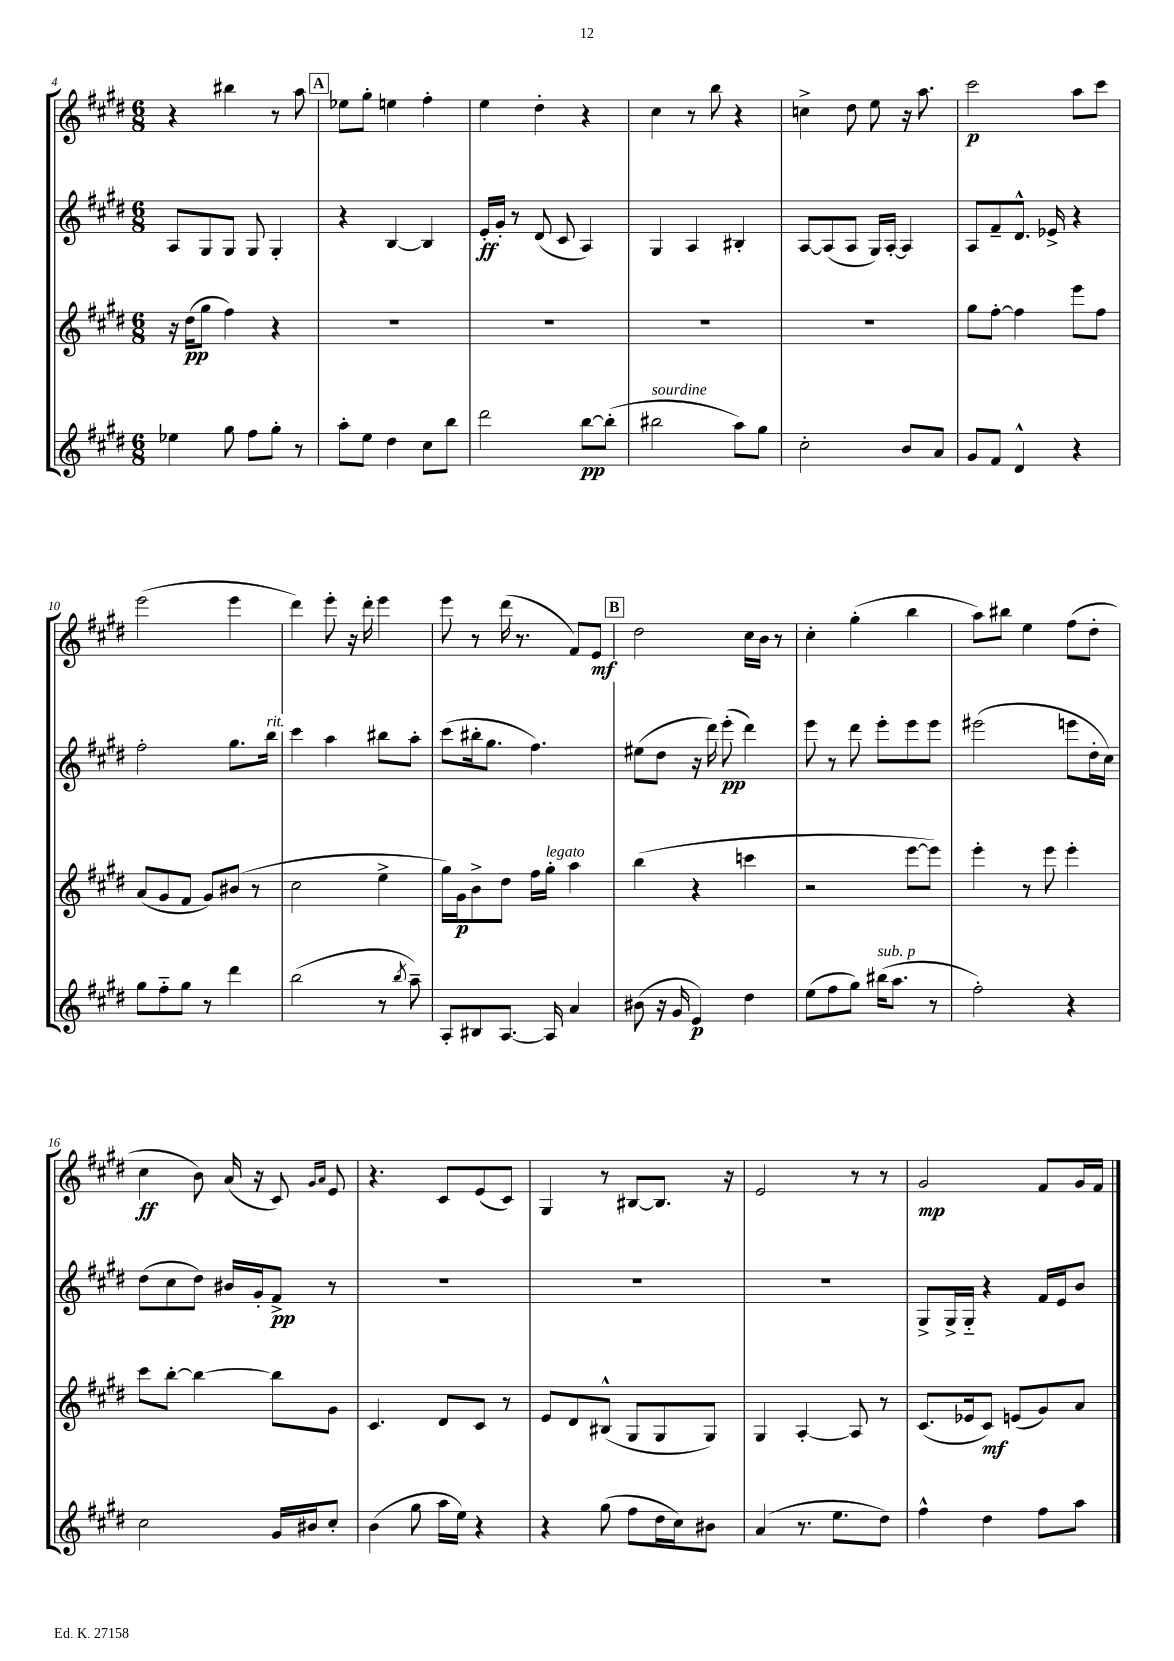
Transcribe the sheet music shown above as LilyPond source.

<<
\new StaffGroup <<
\new Staff = "s0" {
    \clef treble \key e \major \numericTimeSignature \time 6/8
    r4 bis''4 r8 a''8 |
    \mark \markup { \box "A" } ees''8 gis''8-. e''4 fis''4-. |
    e''4 dis''4-. r4 |
    cis''4 r8 b''8 r4 |
    c''4-> dis''8 e''8 r16 a''8. |
    cis'''2\p a''8 cis'''8 |
    e'''2( e'''4 |
    dis'''4) e'''8-. r16 dis'''16-. e'''4 |
    e'''8 r8 dis'''16( r8. fis'8) e'8\mf |
    \mark \markup { \box "B" } dis''2 cis''16 b'16 r8 |
    cis''4-. gis''4-.( b''4 |
    a''8) bis''8 e''4 fis''8( dis''8-. |
    cis''4\ff b'8) a'16( r16 cis'8) \grace { gis'16 a'16 } e'8 |
    r4. cis'8 e'8( cis'8) |
    gis4 r8 bis8~ bis8. r16 |
    e'2 r8 r8 |
    gis'2\mp fis'8 gis'16 fis'16 \bar "|." |
}
\new Staff = "s1" {
    \clef treble \key e \major \numericTimeSignature \time 6/8
    a8 gis8 gis8 gis8 gis4-. |
    \mark \markup { \box "A" } r4 b4~ b4 |
    e'16-.\ff gis'16-. r8 dis'8( cis'8 a4) |
    gis4 a4 bis4-. |
    a8~ a8( a8 gis16) a16~-. a4 |
    a8 fis'8-- dis'8.-^ ees'16-> r4 |
    fis''2-. gis''8. b''16^\markup { \italic "rit." } |
    cis'''4 a''4 bis''8 a''8-. |
    cis'''8( bis''16-. gis''8. fis''4.) |
    \mark \markup { \box "B" } eis''8( dis''8 r16 dis'''16) e'''8-.\pp( dis'''4) |
    e'''8 r8 dis'''8 e'''8-. e'''8 e'''8 |
    eis'''2( e'''8 dis''16-. cis''16) |
    dis''8( cis''8 dis''8) bis'16 gis'16-. fis'8->\pp r8 |
    R2. |
    R2. |
    R2. |
    gis8-> gis16-> gis16-_ r4 fis'16 e'16 b'8 \bar "|." |
}
\new Staff = "s2" {
    \clef treble \key e \major \numericTimeSignature \time 6/8
    r16 dis''16\pp( gis''8 fis''4) r4 |
    \mark \markup { \box "A" } R2. |
    R2. |
    R2. |
    R2. |
    gis''8 fis''8~-. fis''4 e'''8 fis''8 |
    a'8( gis'8 fis'8 gis'8) bis'8( r8 |
    cis''2 e''4-> |
    gis''16) gis'16\p b'8-> dis''8 fis''16 gis''16-.^\markup { \italic "legato" } a''4 |
    \mark \markup { \box "B" } b''4( r4 c'''4 |
    r2 e'''8~ e'''8) |
    e'''4-. r8 e'''8 e'''4-. |
    cis'''8 b''8~-. b''4~ b''8 gis'8 |
    cis'4. dis'8 cis'8 r8 |
    e'8 dis'8 bis8-^( gis8 gis8 gis8) |
    gis4 a4~-. a8 r8 |
    cis'8.( ees'16 cis'8\mf) e'8( gis'8) a'8 \bar "|." |
}
\new Staff = "s3" {
    \clef treble \key e \major \numericTimeSignature \time 6/8
    ees''4 gis''8 fis''8 gis''8-. r8 |
    \mark \markup { \box "A" } a''8-. e''8 dis''4 cis''8 b''8 |
    dis'''2 b''8~\pp b''8-.( |
    bis''2^\markup { \italic "sourdine" } a''8) gis''8 |
    cis''2-. b'8 a'8 |
    gis'8 fis'8 dis'4-^ r4 |
    gis''8 fis''8-_ gis''8 r8 dis'''4 |
    b''2( r8 \acciaccatura { b''8 } a''8--) |
    a8-. bis8 a8.~ a16 a'4 |
    \mark \markup { \box "B" } bis'8( r16 gis'16 e'4\p) dis''4 |
    e''8( fis''8 gis''8) bis''16^\markup { \italic "sub. p" }( a''8. r8 |
    fis''2-.) r4 |
    cis''2 gis'16 bis'16 cis''8-. |
    b'4( gis''8 a''16 e''16) r4 |
    r4 gis''8( fis''8 dis''16 cis''16) bis'8 |
    a'4( r8. e''8. dis''8) |
    fis''4-^ dis''4 fis''8 a''8 \bar "|." |
}
>>
>>
\layout { \context { \Score currentBarNumber = #4 } }
